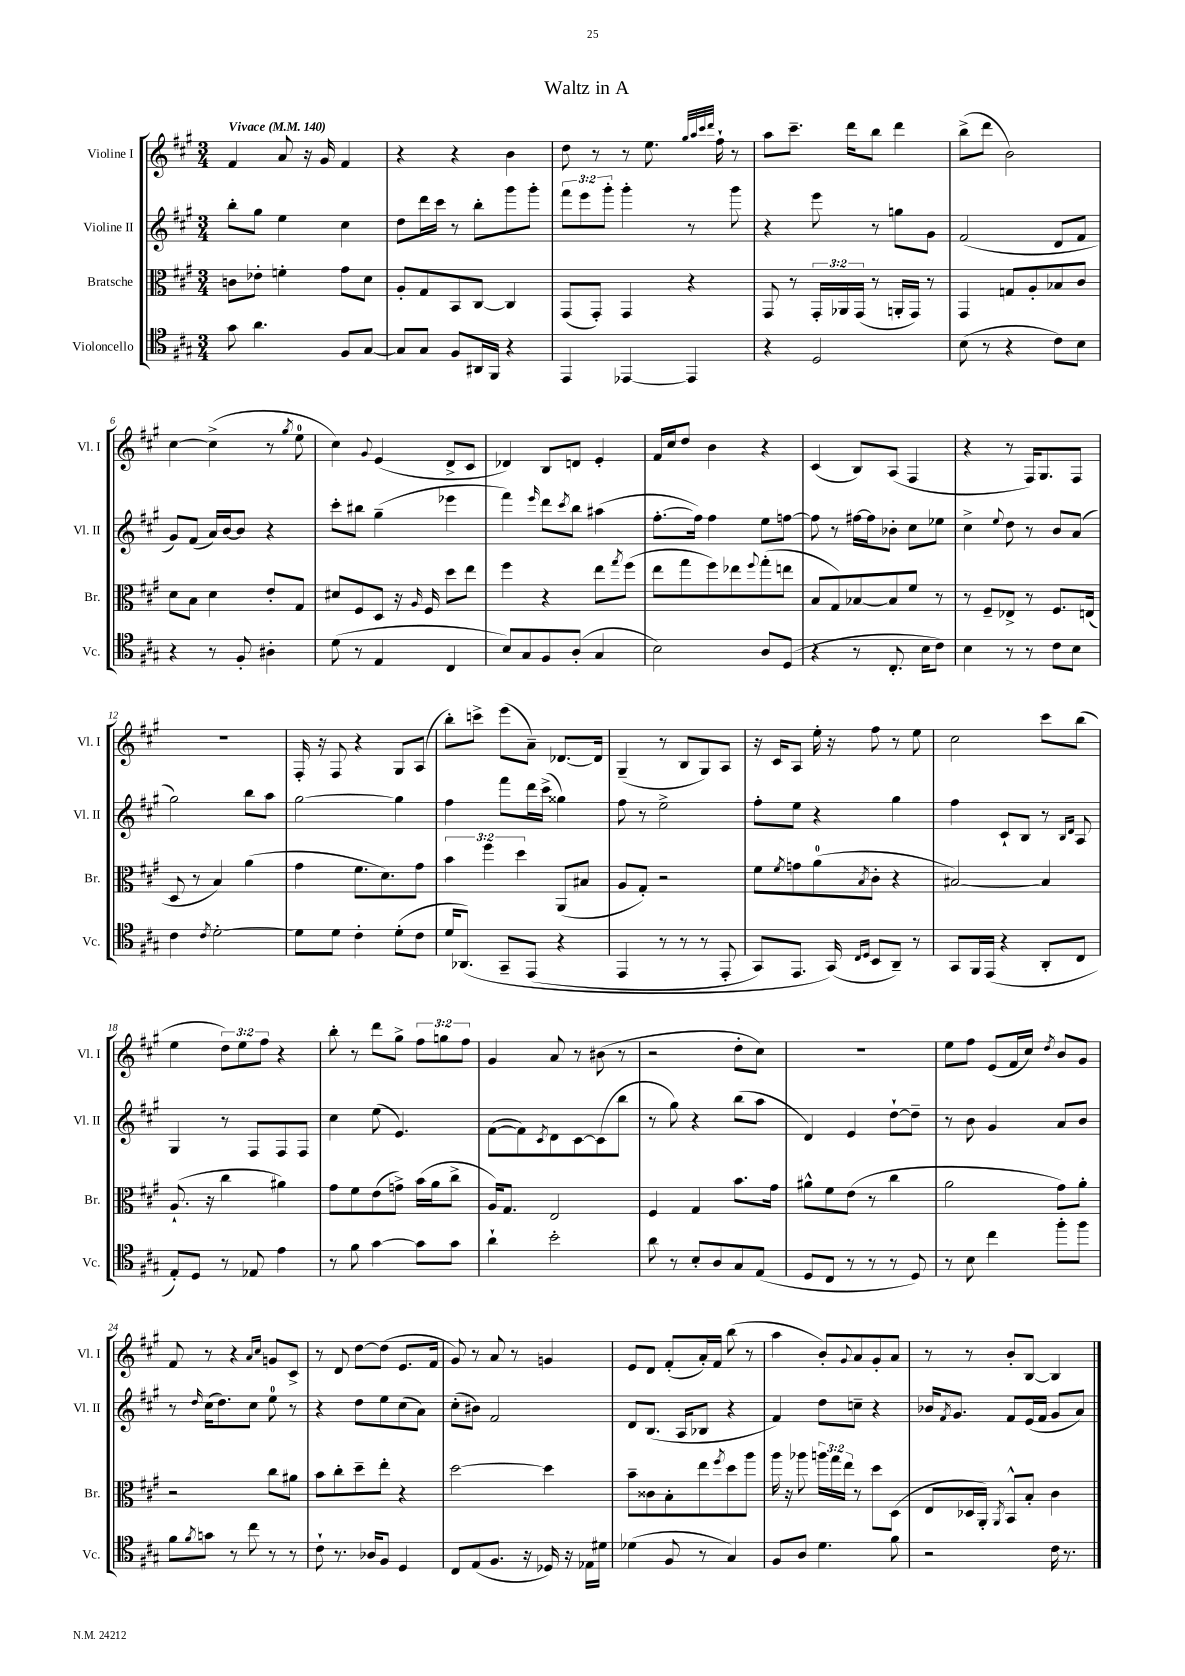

**kern	**kern	**kern	**kern
*part4	*part3	*part2	*part1
*staff4	*staff3	*staff2	*staff1
*I"Violoncello	*I"Bratsche	*I"Violine II	*I"Violine I
*I'Vc.	*I'Br.	*I'Vl. II	*I'Vl. I
*clefC4	*clefC3	*clefG2	*clefG2
*k[f#c#g#]	*k[f#c#g#]	*k[f#c#g#]	*k[f#c#g#]
*M3/4	*M3/4	*M3/4	*M3/4
*MM140	*MM140	*MM140	*MM140
=1	=1	=1	=1
!	!	!	!LO:TX:a:B:t=Vivace
8g#\	8cn\L	8bb'\L	4f#/
4.a\	8e-X'\J	8gg#\J	.
.	4fn'\	4ee\	8a/
.	.	.	16r
.	.	.	16g#/
8F#/L	8g#\L	4cc#\	4f#/
[8G#/J	8d\J	.	.
=2	=2	=2	=2
8G#/L]	8A'/L	8dd\L	4r
8G#/J	8G#/	16ddd\L	.
.	.	16ccc#\JJ	.
8F#/L	8BB/	8r	4r
16AA#X/L	[8C#/J	8bb'\L	.
16FF#/JJ	.	.	.
4r	4C#/]	8ggg#\	4b\
.	.	8ggg#'\J	.
=3	=3	=3	=3
4EE/	(8GG#/L	12fff#\L	8dd\
.	.	12eee\	.
.	8GG#'/J)	.	8r
.	.	12ggg#'\J	.
[4EE-X/	4GG#/	4ggg#'\	8r
.	.	.	8.ee\
4EE-/]	4r	8r	.
.	.	.	32qqgg#/LLL
.	.	.	32qqaa/
.	.	.	32qqccc#/
.	.	.	32qqddd/JJJ
.	.	.	16ff#`\
.	.	8ggg#\	8r
=4	=4	=4	=4
4r	8GG#/	4r	8aa\L
.	8r	.	8.ccc#~\J
2D/	24GG#'/LL	8eee\	.
.	24AA-X/	.	.
.	.	.	16ddd\KL
.	(24GG#/JJ	.	.
.	8r	8r	8bb\J
.	16AAn'/LL	8ggn\L	4ddd\
.	16GG#/JJ)	.	.
.	8r	8g#\J	.
=5	=5	=5	=5
(8B\	4GG#/	(2f#/	(8bb^\L
8r	.	.	8ddd\J
4r	8Gn/L	.	2b\)
.	8A'/	.	.
8c#\L)	8B-X/	8d/L	.
8B\J	8c#/J	8f#/J	.
!!LO:LB:g=z
=6	=6	=6	=6
4r	8d\L	8g#/L)	[4cc#\
.	8B\J	(8f#/J	.
8r	4d\	16a/LL)	(4cc#^\]
.	.	[16b/J	.
8F#'/	.	8b/J]	.
4A#X'\	8e'/L	4r	8r
.	.	.	8qgg#/
.	8G#/J	.	8ee\
=7	=7	=7	=7
(8d\	8d#X/L	8ccc#'\L	4cc#\)
8r	8F#/	8bb#X\J	.
.	.	.	8qqg#/
4E/	8D/J	(4gg#~\	(4e/
.	16r	.	.
.	16qqA/	.	.
.	16F#/	.	.
4C#/	8dd\L	4eee-X\	8d^/L
.	8ee\J	.	8c#/J
=8	=8	=8	=8
8B/L)	4ff#\	4fff#\)	4d-X/)
8G#/	.	.	.
.	.	16qqeee/	.
8F#/	4r	8ddd\L	8B/L
.	.	8qccc#/	.
(8A'/J	.	8bb\J	8dn/J
4G#/	8ee\L	(4aa#X\	4e'/
.	8qgg#/	.	.
.	(8ff#\J	.	.
=9	=9	=9	=9
2B\)	8ee\L	[8.ff#'\L	16f#/LL
.	.	.	16cc#/J
.	8gg#\	.	8dd/J
.	.	16ff#\Jk])	.
.	8ff#\)	4ff#\	4b\
.	8ee-X\	.	.
.	8qqff#/	.	.
8A/L	(8gg#'\	8ee\L	4r
(8D/J	8een\J	[8ffn\J	.
=10	=10	=10	=10
4r	8B/L	8ff\]	(4c#/
.	8G#/)	8r	.
8r	[8B-X/	[16ff#X\LL	8B/L)
.	.	16ff#\J]	.
8.C#'/	8B-/]	8b-X'\J	(8A/J
.	8f#/J	8cc#\L	4F#/
16B\KL	.	.	.
8c#\J)	8r	8ee-X\J	.
=11	=11	=11	=11
4B\	8r	4cc#^\	4r
.	8F#~/L	.	.
.	.	8qqee/	.
8r	8E-X^/J	8dd\	8r
8r	8r	8r	16F#/KL)
.	.	.	8.G#/
8c#\L	8.F#/L	8b/L	.
8B\J	.	(8a/J	8F#/J
.	(16En/Jk	.	.
!!LO:LB:g=z
=12	=12	=12	=12
4c#\	8D/	2gg#\)	2.r
.	8r	.	.
8qc#/	.	.	.
[2d'\	4B/)	.	.
.	(4a\	8bb\L	.
.	.	8aa\J	.
=13	=13	=13	=13
8d\L]	4g#\	[2gg#\	16F#'/
.	.	.	16r
8d\J	.	.	8F#/
4c#'\	8.f#\L	.	4r
.	8.d\)	.	.
(8d'\L	.	4gg#\]	8G#/L
8c#\J	8g#\J	.	(8A/J
=14	=14	=14	=14
16d/KL	6b\	4ff#\	8bb'\L)
(8.AA-X/J)	.	.	.
.	.	.	8cccn^\J
.	6ff#\	.	.
8GG#~/L	.	8fff#\L	(8eee\L
.	6dd\	.	.
(8EE/J	.	16ddd\L	8a~\J)
.	.	(16ccc#^\JJ	.
4r	(8AA/L	4gg##X\)	[8.d-X/L
.	8B#X/J	.	.
.	.	.	16d-/Jk]
=15	=15	=15	=15
4EE/	8A/L	8ff#\	(4G#~/
.	8G#'/J)	8r	.
8r	2r	2ee^\	8r
8r	.	.	8B/L
8r	.	.	8G#/)
8EE'/	.	.	8A/J
=16	=16	=16	=16
8GG#/L)	8f#\L	8ff#'\L	16r
.	.	.	16c#/KL
.	8qf#/	.	.
8.EE/J	8gn\	8ee\J	8A/J
.	(8a\	4r	16ee'\
(16GG#/)	.	.	16r
16qqC#/LL	.	.	.
16qqD/JJ	8qB/	.	.
8BB/L	8c#'\J	.	8ff#\
8AA~/J)	4r	4gg#\	8r
8r	.	.	8ee\
=17	=17	=17	=17
8GG#/L	[2B#X/)	4ff#\	2cc#\
16FF#/L	.	.	.
(16EE/JJ	.	.	.
4r	.	8c#`/L	.
.	.	8B/J	.
8AA'/L	4B#/]	8r	8ccc#\L
.	.	16qqB/LL	.
.	.	16qqd/JJ	.
8C#/J	.	8A/	(8bb\J
!!LO:LB:g=z
=18	=18	=18	=18
8E'/L)	(8.A`/	4G#/	4ee\
8D/J	.	.	.
.	16r	.	.
8r	4cc#\	8r	12dd\L)
.	.	.	12ee\
8E-X/	.	8F#/L	.
.	.	.	12ff#\J
4e\	4a#X\)	8F#/	4r
.	.	8F#/J	.
=19	=19	=19	=19
8r	8g#\L	4cc#\	8bb'\
8f#\	8f#\	.	8r
[4g#\	(8e\	(8ee\	8ddd\L
.	8gn^\J)	4.e/)	8gg#^\J
8g#\L]	(16b\LL	.	12ff#\L
.	16a\J	.	.
.	.	.	12ggn\
8g#\J	8cc#^\J	.	.
.	.	.	12ff#\J
=20	=20	=20	=20
4a`\	16A/KL)	([8f#\L	4g#/
.	8.G#/J	.	.
.	.	8f#\])	.
.	.	8qc#/	.
2b'\	2E/	8d\	8a/
.	.	[8c#\	8r
.	.	(8c#\]	(8b#X\
.	.	8bb\J	8r
=21	=21	=21	=21
8a\	4F#/	8r	2r
8r	.	8gg#\)	.
8B'/L	4G#/	4r	.
8A/	.	.	.
8G#/	8.b\L	(8bb\L	8dd'\L
(8E/J	.	8aa\J	8cc#\J)
.	16g#\Jk	.	.
=22	=22	=22	=22
8D/L	8a#X^^\L	4d/)	2.r
8C#/J	8f#\	.	.
8r	(8e\J	4e/	.
8r	8r	.	.
8r	4cc#\	[8dd`\L	.
8D/)	.	8dd~\J]	.
=23	=23	=23	=23
8r	2a\	8r	8ee\L
8B\	.	8b\	8ff#\J
4cc#\	.	4g#/	(8e/L
.	.	.	16f#/L
.	.	.	16cc#/JJ)
.	.	.	8qdd/
8ff#'\L	8g#\L)	8a/L	8b/L
8ff#\J	8a'\J	8b/J	8g#/J
!!LO:LB:g=z
=24	=24	=24	=24
8f#\L	2r	8r	8f#/
8qf#/	.	16qqdd/	.
8gn\J	.	(16cc#\KL	8r
.	.	8.dd\)	.
8r	.	.	4r
8cc#\	.	8cc#\J	.
.	.	.	16qqa/LL
.	.	.	16qqcc#/JJ
8r	8cc#\L	8ee\	8gn/L
8r	8a#X\J	8r	8c#^/J
=25	=25	=25	=25
8c#`\	8b\L	4r	8r
8.r	8cc#'\	.	8d/
.	8dd~\	8dd\L	[8dd\L
16A-X/KL	.	.	.
8F#/J	8ee'\J	8ee\	(8dd\J]
4D/	4r	(8cc#\	8.e/L
.	.	8a\J)	.
.	.	.	16f#/Jk
=26	=26	=26	=26
8C#/L	[2dd\	(8cc#'\L	8g#/)
(8E/	.	8b#X\J)	8r
8.F#/J	.	2f#/	8a/
.	.	.	8r
16r	.	.	.
16D-X/)	4dd\]	.	4gn/
16r	.	.	.
16E-X\LL	.	.	.
16d#X\JJ	.	.	.
=27	=27	=27	=27
(4d-X\	8b~\L	8d/L	8e/L
.	8c##X\	(8.B/J	8d/J
8F#/	8B'\	.	(8f#'/L
.	.	16A/KL	.
8r	8ee\	8B-X/J	16a'/L)
.	.	.	16f#/JJ
.	8qff#/	.	.
4G#/)	8dd\	4r	(8bb\
.	8aa\J	.	8r
=28	=28	=28	=28
8F#/L	16aa\	4f#/)	4aa\
.	16r	.	.
8A/J	8aa-X\	.	.
4.d\	24aan\LL	8dd\L	8b'/L)
.	24gg#\	.	.
.	24ee\JJ	.	.
.	.	.	8qqg#/
.	8r	8ccn~\J	8a/
.	8dd\L	4r	8g#'/
8f#\	(8D\J	.	8a/J
=29	=29	=29	=29
2r	8E/L	16b-X/KL	8r
.	.	8qf#/	.
.	.	8.g#/J	.
.	16D-X/L	.	8r
.	16AA'/JJ)	.	.
.	8qAA/	.	.
.	8BB^^/L	8f#/L	8b'/L
.	8B'/J	(16e/L	[8B/J
.	.	16f#/JJ	.
16c#\	4c#\	8g#/L	4B/]
8.r	.	.	.
.	.	8a/J)	.
==	==	==	==
*-	*-	*-	*-
